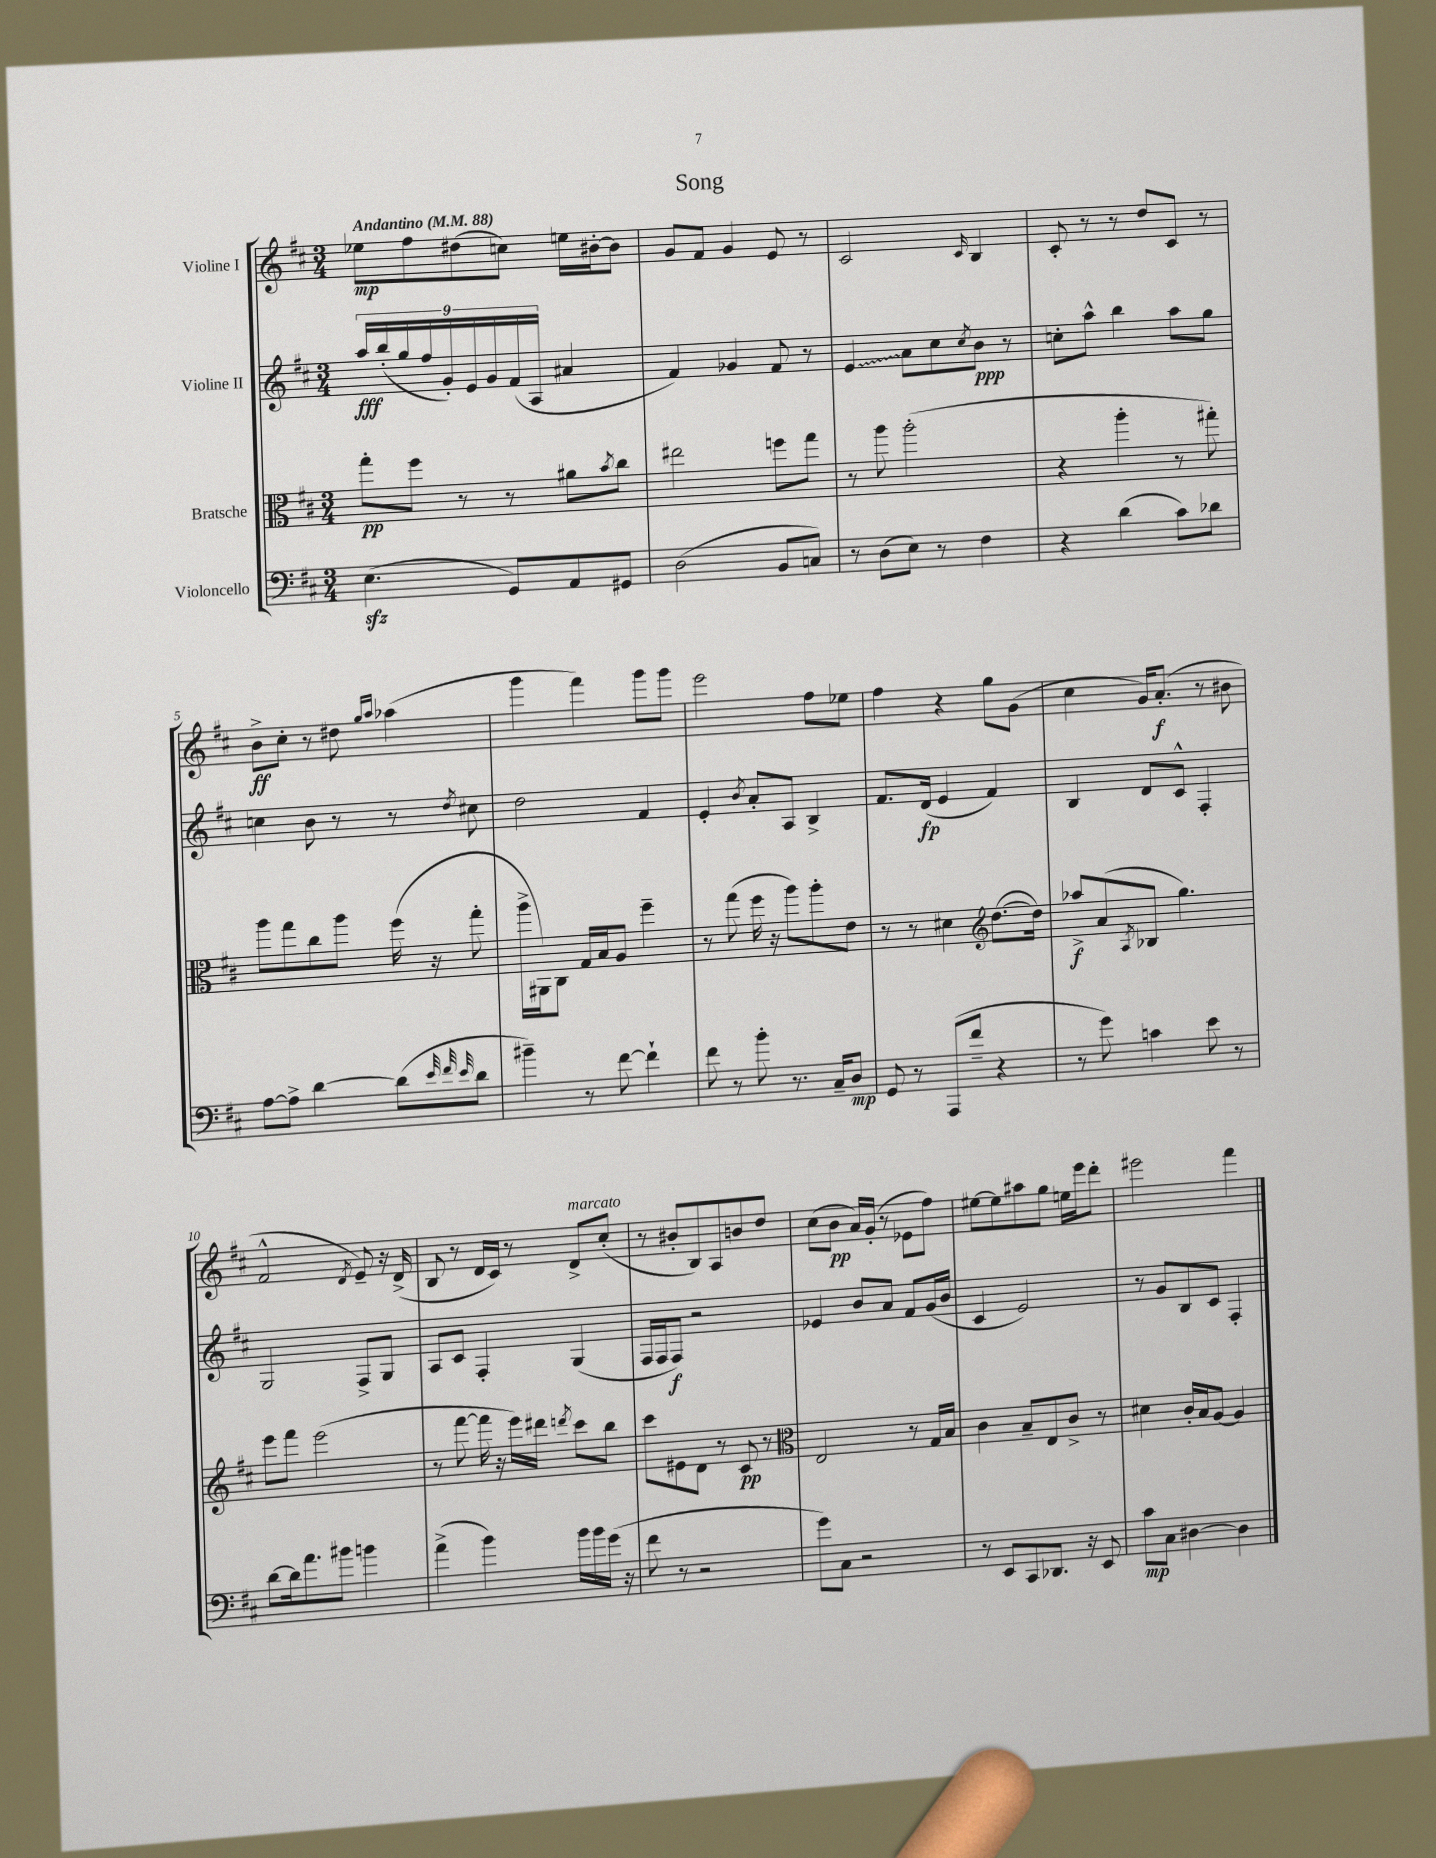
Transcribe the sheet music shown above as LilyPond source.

\header { title = "Song" }
<<
\new StaffGroup <<
\new Staff = "s0" \with { instrumentName = "Violine I" } {
    \clef treble \key d \major \numericTimeSignature \time 3/4 \tempo "Andantino" 4 = 88
    ees''8\mp fis''8 dis''8( c''8) e''16 bis'16~-. bis'8 |
    g'8 fis'8 g'4 e'8 r8 |
    cis'2 \grace { cis'16 } b4 |
    cis'8-. r8 r8 d''8 cis'8 r8 |
    b'8->\ff cis''8-. r8 dis''8 \grace { g''16 a''16 } aes''4( |
    g'''4 fis'''4) g'''8 g'''8 |
    e'''2 fis''8 ees''8 |
    fis''4 r4 g''8 g'8( |
    cis''4 g'16) a'8.-.\f( r8 bis'8 |
    fis'2-^ \acciaccatura { d'8 } e'8--) r16 d'16->( |
    b8 r8 d'16 cis'16) r8 d'8->^\markup { \italic "marcato" } cis''8-.( |
    r8 bis'8-. b8) a8 b'8 d''8 |
    cis''8( b'8\pp a'16) g'16-.( r8 ees'8 fis''8) |
    eis''8~ eis''8 ais''8 g''8 e''16 e'''16 d'''8-. |
    eis'''2 fis'''4 \bar "|." |
}
\new Staff = "s1" \with { instrumentName = "Violine II" } {
    \clef treble \key d \major \numericTimeSignature \time 3/4
    \tuplet 9/8 { a''16\fff b''16-.( g''16 fis''16 g'16-.) e'16 g'16 fis'16( a16 } ais'4 |
    fis'4) ges'4 fis'8 r8 |
    \once \override Glissando.style = #'zigzag e'4\glissando a'8 cis''8 \acciaccatura { cis''8 } b'8\ppp r8 |
    c''8-. a''8-^ b''4 a''8 g''8 |
    c''4 b'8 r8 r8 \acciaccatura { d''8 } cis''8 |
    d''2 fis'4 |
    e'4-. \acciaccatura { b'8 } a'8-. a8 b4-> |
    fis'8. d'16\fp( e'4 fis'4) |
    b4 d'8 cis'8-^ fis4-. |
    g2 fis8-> g8 |
    a8 cis'8 fis4-. g4( |
    fis16 fis16 fis8\f) r2 |
    ees'4 b'8 a'8 fis'8 g'16( b'16 |
    cis'4 e'2) |
    r8 g'8 b8 cis'8 fis4-. \bar "|." |
}
\new Staff = "s2" \with { instrumentName = "Bratsche" } {
    \clef alto \key d \major \numericTimeSignature \time 3/4
    g''8-.\pp fis''8 r8 r8 ais'8 \acciaccatura { b'8 } cis''8 |
    eis''2 f''8 g''8 |
    r8 a''8 a''2-.( |
    r4 a''4-. r8 gis''8-.) |
    a''8 g''8 cis''8 a''8 fis''16( r16 g''8-. |
    a''16-> ais,16) cis8 g16 b16 a8 fis''4-- |
    r8 g''8( fis''16 r16 a''8) a''8-. e'8 |
    r8 r8 dis'4 \clef treble d''8.~( d''16) |
    aes''8->\f a'8( \acciaccatura { a8 } bes8 g''4.) |
    e'''8 fis'''8 e'''2( |
    r8 fis'''8~ fis'''16 r16 e'''16) dis'''16 \acciaccatura { d'''8 } cis'''8 b''8 |
    cis'''8 eis'8 d'8 r8 cis'8\pp r8 |
    \clef alto e2 r8 g16 b16 |
    cis'4 b8-- e8 cis'8-> r8 |
    dis'4 cis'16-. b16 a8~ a4 \bar "|." |
}
\new Staff = "s3" \with { instrumentName = "Violoncello" } {
    \clef bass \key d \major \numericTimeSignature \time 3/4
    e4.\sfz( g,8) a,8 gis,8 |
    d2( b,8 c8) |
    r8 d8( e8) r8 fis4 |
    r4 d'4( cis'8) des'8 |
    a8~ a8-> d'4~ d'8( \grace { e'32 fis'32 e'32 } d'8 |
    bis'4--) r8 fis'8~ fis'4-! |
    fis'8 r8 b'8-. r8. cis16-- d8\mp |
    g,8 r8 a,,8( fis'8-- r4 |
    r8 g'8) c'4 e'8 r8 |
    d'8~ d'16 a'8. bis'8 b'4 |
    a'4->( b'4) b'16 b'16 g'16( r16 |
    fis'8 r8 r2 |
    g'8) cis8 r2 |
    r8 e,8 cis,8 des,8. r16 e,8 |
    cis'8\mp cis8 dis4~ dis4 \bar "|." |
}
>>
>>
